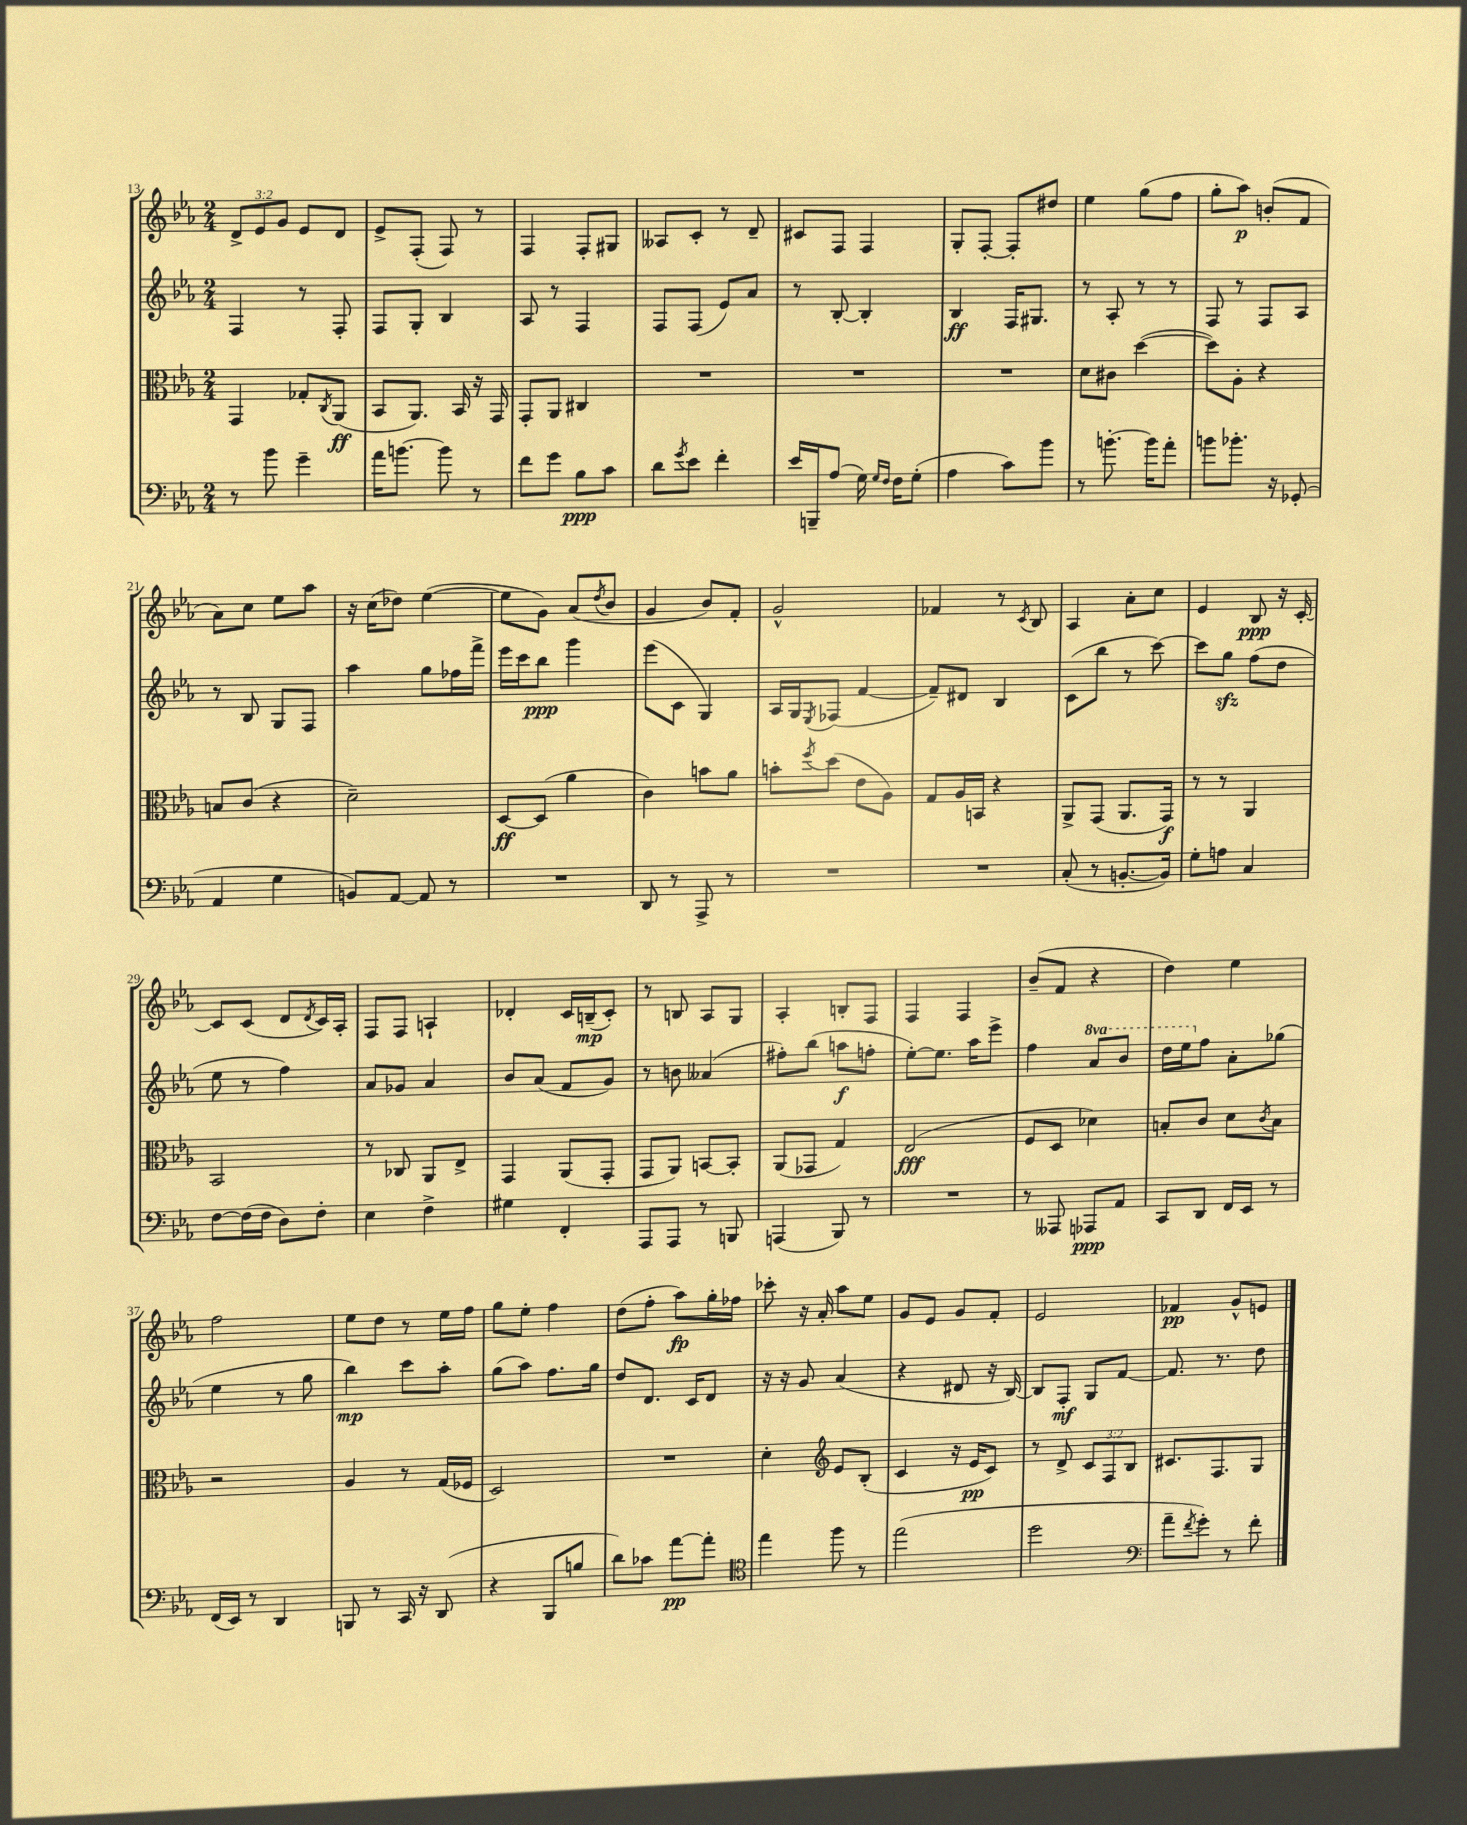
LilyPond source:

<<
\new StaffGroup <<
\new Staff = "s0" {
    \clef treble \key ees \major \numericTimeSignature \time 2/4 \override Staff.TupletNumber.text = #tuplet-number::calc-fraction-text
    \tuplet 3/2 { d'8-> ees'8 g'8 } ees'8 d'8 |
    ees'8-> f8-.( f8) r8 |
    f4 f8-. gis8 |
    aeses8 c'8-. r8 d'8-- |
    cis'8 f8 f4 |
    g8-. f8~-. f8-. dis''8 |
    ees''4 g''8( f''8 |
    g''8-. aes''8\p) b'8-.( f'8 |
    aes'8) c''8 ees''8 aes''8 |
    r16 c''16( des''8) ees''4~( |
    ees''8 g'8) aes'8( \acciaccatura { d''8 } bes'8 |
    g'4 bes'8) f'8-. |
    g'2-^ |
    fes'4 r8 \acciaccatura { c'8 } bes8 |
    aes4 aes'8-. c''8 |
    ees'4 bes8\ppp r16 c'16~-. |
    c'8 c'8( d'8 \acciaccatura { d'8 } c'16) aes16-. |
    f8 f8 a4-! |
    des'4-. c'16 b16--\mp( c'8-.) |
    r8 b8 aes8 g8 |
    aes4-. b8-. f8 |
    f4 f4 |
    bes'8--( f'8 r4 |
    d''4) ees''4 |
    f''2 |
    ees''8 d''8 r8 ees''16 f''16 |
    g''8 ees''8-. f''4 |
    d''8( f''8-. aes''8\fp) g''16-. fes''16 |
    ces'''8-. r16 aes'16-. aes''8 ees''8 |
    g'8 ees'8 g'8 f'8-. |
    ees'2 |
    fes'4\pp g'8-^ e'8 \bar "|." |
}
\new Staff = "s1" {
    \clef treble \key ees \major \numericTimeSignature \time 2/4 \set Staff.ottavationMarkups = #ottavation-simple-ordinals
    f4 r8 f8-. |
    f8 g8-. bes4 |
    aes8 r8 f4 |
    f8 f8( ees'8) aes'8 |
    r8 bes8~-. bes4-. |
    bes4\ff f16 gis8. |
    r8 aes8-. r8 r8 |
    f8 r8 f8 aes8 |
    r8 bes8 g8 f8 |
    aes''4 g''8 fes''16 f'''16-> |
    ees'''16 c'''16 bes''8\ppp g'''4 |
    ees'''8( c'8 g4) |
    aes16 g16 \acciaccatura { ees8 } fes8( f'4~ |
    f'8--) dis'8 bes4 |
    c'8( bes''8 r8 c'''8~) |
    c'''8 g''8\sfz f''8( d''8 |
    ees''8 r8 f''4) |
    aes'8 ges'8 aes'4 |
    bes'8 aes'8( f'8 g'8) |
    r8 b'8 aeses'4( |
    fis''8-.) bes''8( a''8\f f''8-. |
    ees''8~-.) ees''8. aes''16 ees'''8-> |
    f''4 \ottava #1 aes''8 bes''8 |
    d'''16 ees'''16 \ottava #0 f''8 aes'8-. ges''8( |
    ees''4 r8 g''8 |
    bes''4\mp) c'''8 aes''8-. |
    g''8( aes''8) f''8. g''16 |
    d''8 d'8. c'16 d'8 |
    r16 r16 g'8 aes'4( |
    r4 dis'8 r16 bes16~) |
    bes8 f8-.\mf g8 f'8~ |
    f'8. r8. d''8 \bar "|." |
}
\new Staff = "s2" {
    \clef alto \key ees \major \numericTimeSignature \time 2/4 \override Staff.TupletNumber.text = #tuplet-number::calc-fraction-text
    g,4 ges8-. \acciaccatura { c8 } aes,8\ff( |
    bes,8 aes,8.) bes,16 r16 g,16 |
    g,8-. aes,8 cis4 |
    R2 |
    R2 |
    R2 |
    d'8 cis'8 d''4~( |
    d''8) aes8-. r4 |
    b8 c'8( r4 |
    d'2--) |
    d8~\ff d8( aes'4 |
    c'4) b'8 aes'8 |
    b'8-. \acciaccatura { f''8 } d''8( ees'8 aes8) |
    g8 aes16 b,16 r4 |
    aes,8-> g,8( aes,8. g,16\f) |
    r8 r8 aes,4 |
    bes,2 |
    r8 ces8 aes,8 ees8-> |
    g,4 aes,8( g,8-. |
    g,8 aes,8) b,8~ b,8-. |
    aes,8( ges,8 g4) |
    ees2\fff( |
    f8 d8 des'4) |
    b8-. c'8 d'8 \acciaccatura { c'8 } b8 |
    r2 |
    aes4 r8 g16( fes16 |
    d2) |
    R2 |
    d'4-. \clef treble ees'8 bes8-.( |
    c'4 r16 ees'16\pp c'8) |
    r8 d'8-> \tuplet 3/2 { c'8 f8 bes8 } |
    cis'8. f8. g8 \bar "|." |
}
\new Staff = "s3" {
    \clef bass \key ees \major \numericTimeSignature \time 2/4
    r8 bes'8 g'4-- |
    aes'16 b'8.~ b'8 r8 |
    f'8 g'8 bes8\ppp c'8 |
    d'8 \acciaccatura { g'8 } ees'8 f'4-. |
    ees'16 b,,16-- aes8( g16) \grace { g16 f16 } f16 g8-.( |
    aes4 c'8) bes'8 |
    r8 b'8.~-. b'16 aes'8-. |
    b'8 bes'8.-. r16 ges,8-.( |
    aes,4 g4 |
    b,8) aes,8~ aes,8 r8 |
    R2 |
    d,8 r8 aes,,8-> r8 |
    R2 |
    R2 |
    c8-.( r8 b,8.~-. b,16) |
    g8-. a8 c4 |
    f8~ f16( f16 d8) f8-. |
    ees4 f4-> |
    gis4 f,4-. |
    aes,,8 aes,,8 r8 b,,8 |
    a,,4( bes,,8) r8 |
    R2 |
    r8 aeses,,8 aes,,8\ppp aes,8 |
    c,8 d,8 f,16 ees,16 r8 |
    f,16( ees,16) r8 d,4 |
    b,,8 r8 c,16 r16 d,8( |
    r4 bes,,8 b8 |
    d'8) ces'8 aes'8~\pp aes'8-. |
    \clef tenor ees''4 f''8 r8 |
    ees''2( |
    d''2 |
    \clef bass aes'8-- \acciaccatura { f'8 } g'8-.) r8 f'8-. \bar "|." |
}
>>
>>
\layout { \context { \Score currentBarNumber = #13 } }
